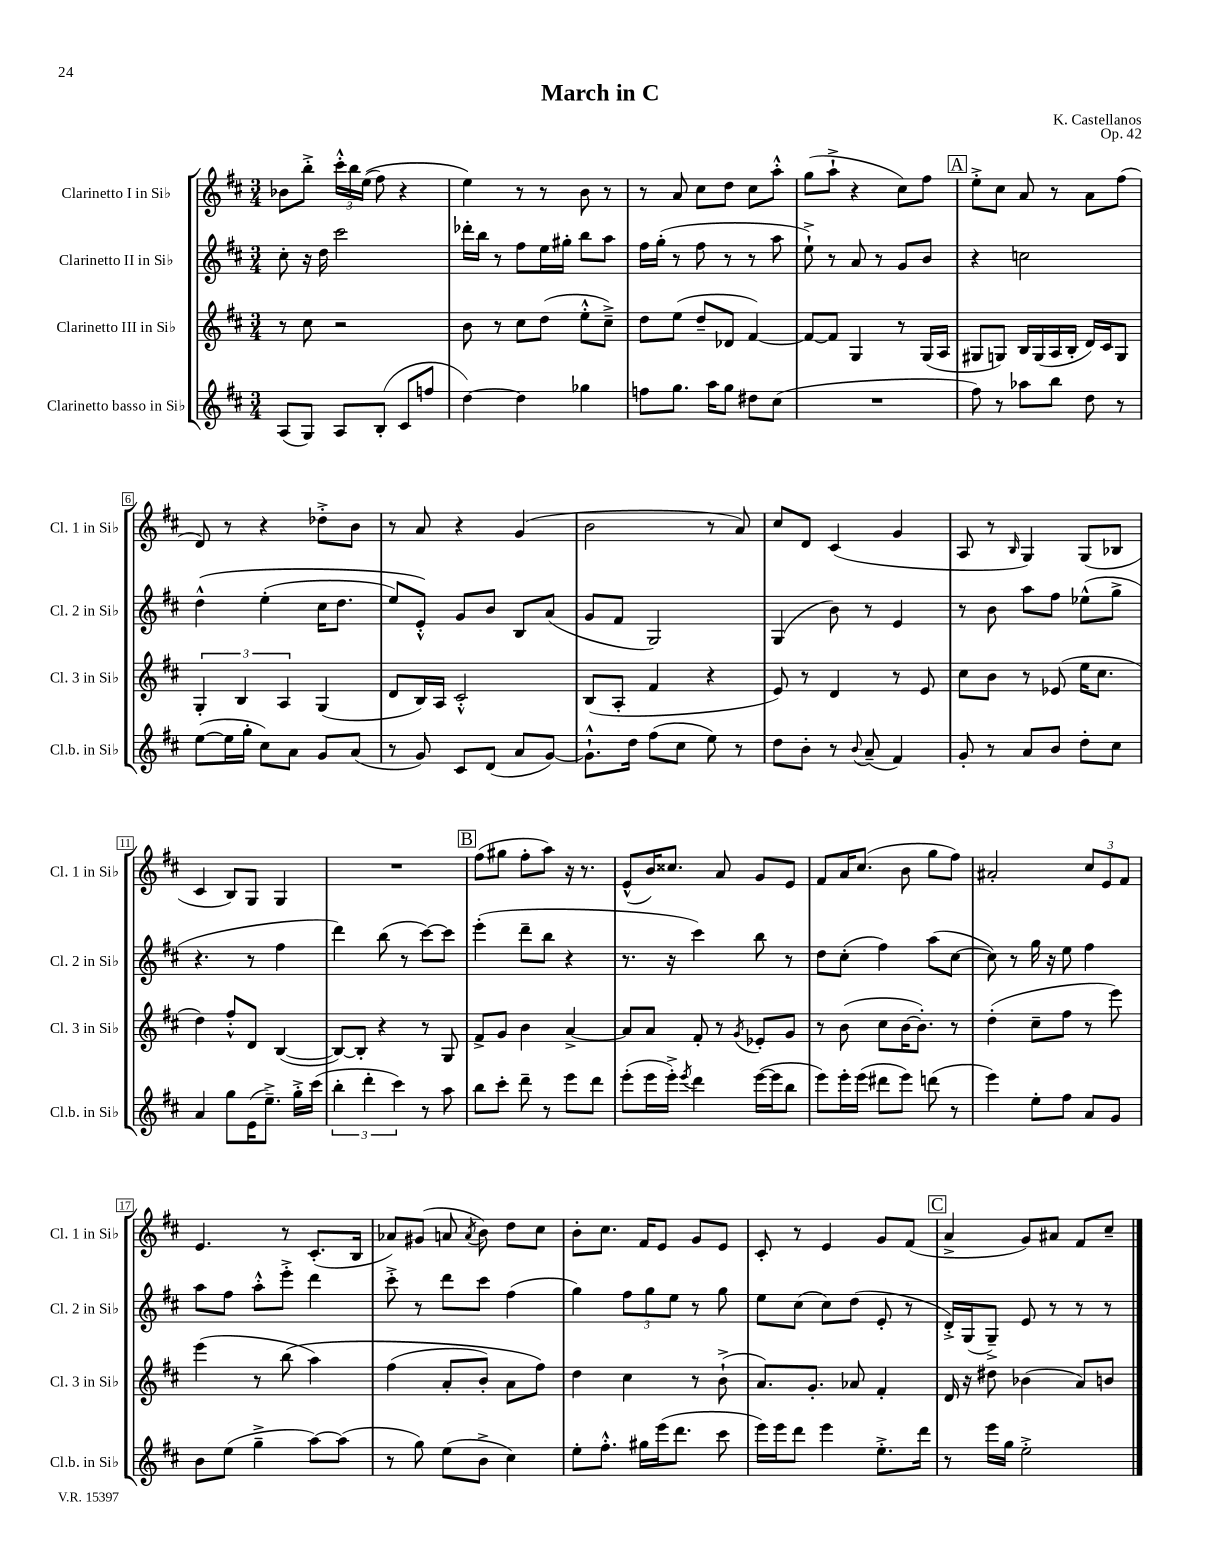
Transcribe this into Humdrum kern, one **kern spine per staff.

**kern	**kern	**kern	**kern
*part4	*part3	*part2	*part1
*staff4	*staff3	*staff2	*staff1
*I"Clarinetto basso in Si♭	*I"Clarinetto III in Si♭	*I"Clarinetto II in Si♭	*I"Clarinetto I in Si♭
*I'Cl.b. in Si♭	*I'Cl. 3 in Si♭	*I'Cl. 2 in Si♭	*I'Cl. 1 in Si♭
*clefG2	*clefG2	*clefG2	*clefG2
*k[f#c#]	*k[f#c#]	*k[f#c#]	*k[f#c#]
*M3/4	*M3/4	*M3/4	*M3/4
=1	=1	=1	=1
(8A/L	8r	8cc#'\	8b-X\L
8G/J)	8cc#\	16r	8bb'^\J
.	.	16dd\	.
8A/L	2r	2ccc#\	24ccc#'^^\LL
.	.	.	24bb\
.	.	.	((24ee\JJ
(8B'/J	.	.	8ff#\)
8c#/L	.	.	4r
8ffn/J	.	.	.
=2	=2	=2	=2
[4dd\)	8b\	16ddd-X'\LL	4ee\)
.	.	16bb\JJ	.
.	8r	8r	.
4dd\]	8cc#\L	8ff#\L	8r
.	(8dd\J	16ee\L	8r
.	.	16gg#X'\JJ	.
4gg-X\	8ee'^^\L	8bb\L	8b\
.	8cc#~^\J)	8aa\J	8r
=3	=3	=3	=3
8ffn\L	8dd\L	16ff#\LL	8r
.	.	(16gg'\JJ	.
8.gg\J	(8ee\J	8r	8a/
.	8dd~/L	8ff#\	8cc#\L
16aa\KL	.	.	.
8gg\J	8d-X/J	8r	8dd\J
8dd#X\L	[4f#/)	8r	8cc#\L
(8cc#\J	.	8aa\	8aa'^^\J
=4	=4	=4	=4
2.r	8f#/L_	8ee`^\)	(8gg\L
.	8f#/J]	8r	8aa`^\J
.	4G/	8a/	4r
.	.	8r	.
.	8r	8g/L	8cc#\L)
.	(16G/LL	8b/J	8ff#\J
.	16A/JJ	.	.
!!LO:REH:place=s1:t=A
=5	=5	=5	=5
8ff#\)	8G#X/L	4r	8ee'^\L
8r	8Gn/J)	.	8cc#\J
8aa-X\L	16B/LL	2ccn\	8a/
.	(16G/	.	.
8bb\J	16A/	.	8r
.	16B'/JJ	.	.
8dd\	16d/LL)	.	8a\L
.	16c#/J	.	.
8r	8G/J	.	(8ff#\J
!!LO:LB:g=z
=6	=6	=6	=6
([8ee\L	6G'/	(4dd^^\	8d/)
16ee\L]	.	.	8r
.	6B/	.	.
16gg'\JJ	.	.	.
8cc#\L)	.	(4ee'\	4r
.	6A/	.	.
8a\J	.	.	.
8g/L	(4G/	16cc#\KL	8dd-X'^\L
.	.	8.dd\J	.
(8a/J	.	.	8b\J
=7	=7	=7	=7
8r	8d/L	8ee/L)	8r
8g/)	16B/L)	8e'^^/J)	8a/
.	16A/JJ	.	.
8c#/L	2c#'^^/	8g/L	4r
(8d/J	.	8b/J	.
8a/L	.	8B/L	(4g/
[8g/J)	.	(8a/J	.
=8	=8	=8	=8
8.g`^^\L]	(8B/L	8g/L	2b\
.	8A'/J	8f#/J	.
16dd\Jk	.	.	.
(8ff#\L	4f#/	2G/)	.
8cc#\J	.	.	.
8ee\)	4r	.	8r
8r	.	.	8a/)
=9	=9	=9	=9
8dd\L	8e/)	(4G/	8cc#/L
8b'\J	8r	.	8d/J
8r	4d/	8b\)	(4c#/
8qqb/	.	.	.
(8a~/	.	8r	.
4f#/)	8r	4e/	4g/
.	8e/	.	.
=10	=10	=10	=10
8g'/	8cc#\L	8r	8A/
8r	8b\J	8b\	8r
.	.	.	16qqB/
8a/L	8r	8aa\L	4G/)
8b/J	(8e-X/	8ff#\J	.
8dd'\L	16ee\KL	(8ee-X^^\L	(8G/L
.	8.cc#\J	.	.
8cc#\J	.	8gg^\J	8B-X/J
!!LO:LB:g=z
=11	=11	=11	=11
4a/	4dd\)	4.r	4c#/
8gg\L	8ff#'^^/L	.	8B/L)
(16e\K	8d/J	8r	8G/J
8.ee~^\J)	.	.	.
.	([4B/	4ff#\	4G/
16gg'^\LL	.	.	.
(16ccc#\JJ	.	.	.
=12	=12	=12	=12
6bb'\	8B/L_)	4ddd\)	2.r
.	8B'/J]	.	.
6ddd'\	.	.	.
.	4r	(8bb\	.
6ccc#\)	.	.	.
.	.	8r	.
8r	8r	[8ccc#\L)	.
8aa\	8G/	8ccc#\J]	.
!!LO:REH:place=s1:t=B
=13	=13	=13	=13
8bb\L	8f#^/L	(4eee'\	(8ff#\L
8ccc#'\J	8g/J	.	8gg#X\J
8ddd~\	4b\	8ddd~\L	8ff#'\L
8r	.	8bb\J	8aa\J)
8eee\L	[4a^/	4r	16r
.	.	.	8.r
8ddd\J	.	.	.
=14	=14	=14	=14
(8eee'\L	8a/L]	8.r	(8e^^/L
16eee\L	8a/J	.	16b/K)
16eee'^\JJ)	.	16r	8.cc##X/J
8qeee/	.	.	.
4ddd\	8f#'/	4ccc#\)	.
.	8r	.	8a/
.	8qg/	.	.
([16eee\LL	8e-X'/L	8bb\	8g/L
16eee\J]	.	.	.
8bb\J	8g/J	8r	8e/J
=15	=15	=15	=15
8eee\L)	8r	8dd\L	8f#/L
16eee'\L	(8b\	(8cc#'\J	16a/K
(16eee\JJ	.	.	(8.cc#/J
8ddd#X\L	8cc#\L	4ff#\)	.
8eee\J)	[16b\K	.	8b\
.	8.b'\J])	.	.
(8dddn\	.	(8aa\L	8gg\L
8r	8r	[8cc#\J	8ff#\J)
=16	=16	=16	=16
4eee\)	(4dd'\	8cc#\])	2a#X'/
.	.	8r	.
8ee'\L	8cc#~\L	16gg\	.
.	.	16r	.
8ff#\J	8ff#\J	8ee\	.
8a/L	8r	4ff#\	12cc#/L
.	.	.	12e/
8g/J	8eee\)	.	.
.	.	.	12f#/J
!!LO:LB:g=z
=17	=17	=17	=17
8b\L	(4eee\	8aa\L	4.e/
(8ee\J	.	8ff#\J	.
4gg~^\	8r	8aa'^^\L	.
.	(8bb\	8eee'^\J	8r
[8aa\L)	4aa\)	4ddd\	(8.c#'/L
(8aa\J]	.	.	.
.	.	.	16B/Jk
=18	=18	=18	=18
8r	(4ff#\	8ccc#'^\	8a-X/L)
8gg\)	.	8r	(8g#X/J
(8ee\L	8a'/L	8ddd\L	8an/
.	.	.	8qa/
8b^\J	8b'/J)	8ccc#\J	8b\)
4cc#\)	8a\L	(4ff#\	8dd\L
.	8ff#\J)	.	8cc#\J
=19	=19	=19	=19
8ee'\L	4dd\	4gg\)	8b'\L
8.ff#'^^\J	.	.	8.cc#\J
.	4cc#\	12ff#\L	.
16gg#X\LL	.	.	16f#/KL
.	.	12gg\	.
(16eee\J	.	.	8e/J
.	.	12ee\J	.
8.ddd\J	.	.	.
.	8r	8r	8g/L
8ccc#\	(8b`^\	8gg\	8e/J
=20	=20	=20	=20
16eee\LL)	8.a/L)	8ee\L	8c#'/
16eee\J	.	.	.
8ddd\J	.	(8cc#\J	8r
.	8.g'/J	.	.
4eee\	.	8cc#\L)	4e/
.	8a-X/	(8dd\J	.
8.ee'^\L	4f#'/	8e'/	8g/L
.	.	8r	(8f#/J
16ddd\Jk	.	.	.
!!LO:REH:place=s1:t=C
=21	=21	=21	=21
8r	16d/	16d'^/LL)	4a^/
.	16r	(16G/J	.
16eee\LL	8dd#X\	8G~^/J)	.
16gg\JJ	.	.	.
2ee'^\	(4b-X\	8e/	8g/L)
.	.	8r	8a#X/J
.	8a/L)	8r	8f#/L
.	8bn/J	8r	8cc#~/J
==	==	==	==
*-	*-	*-	*-
